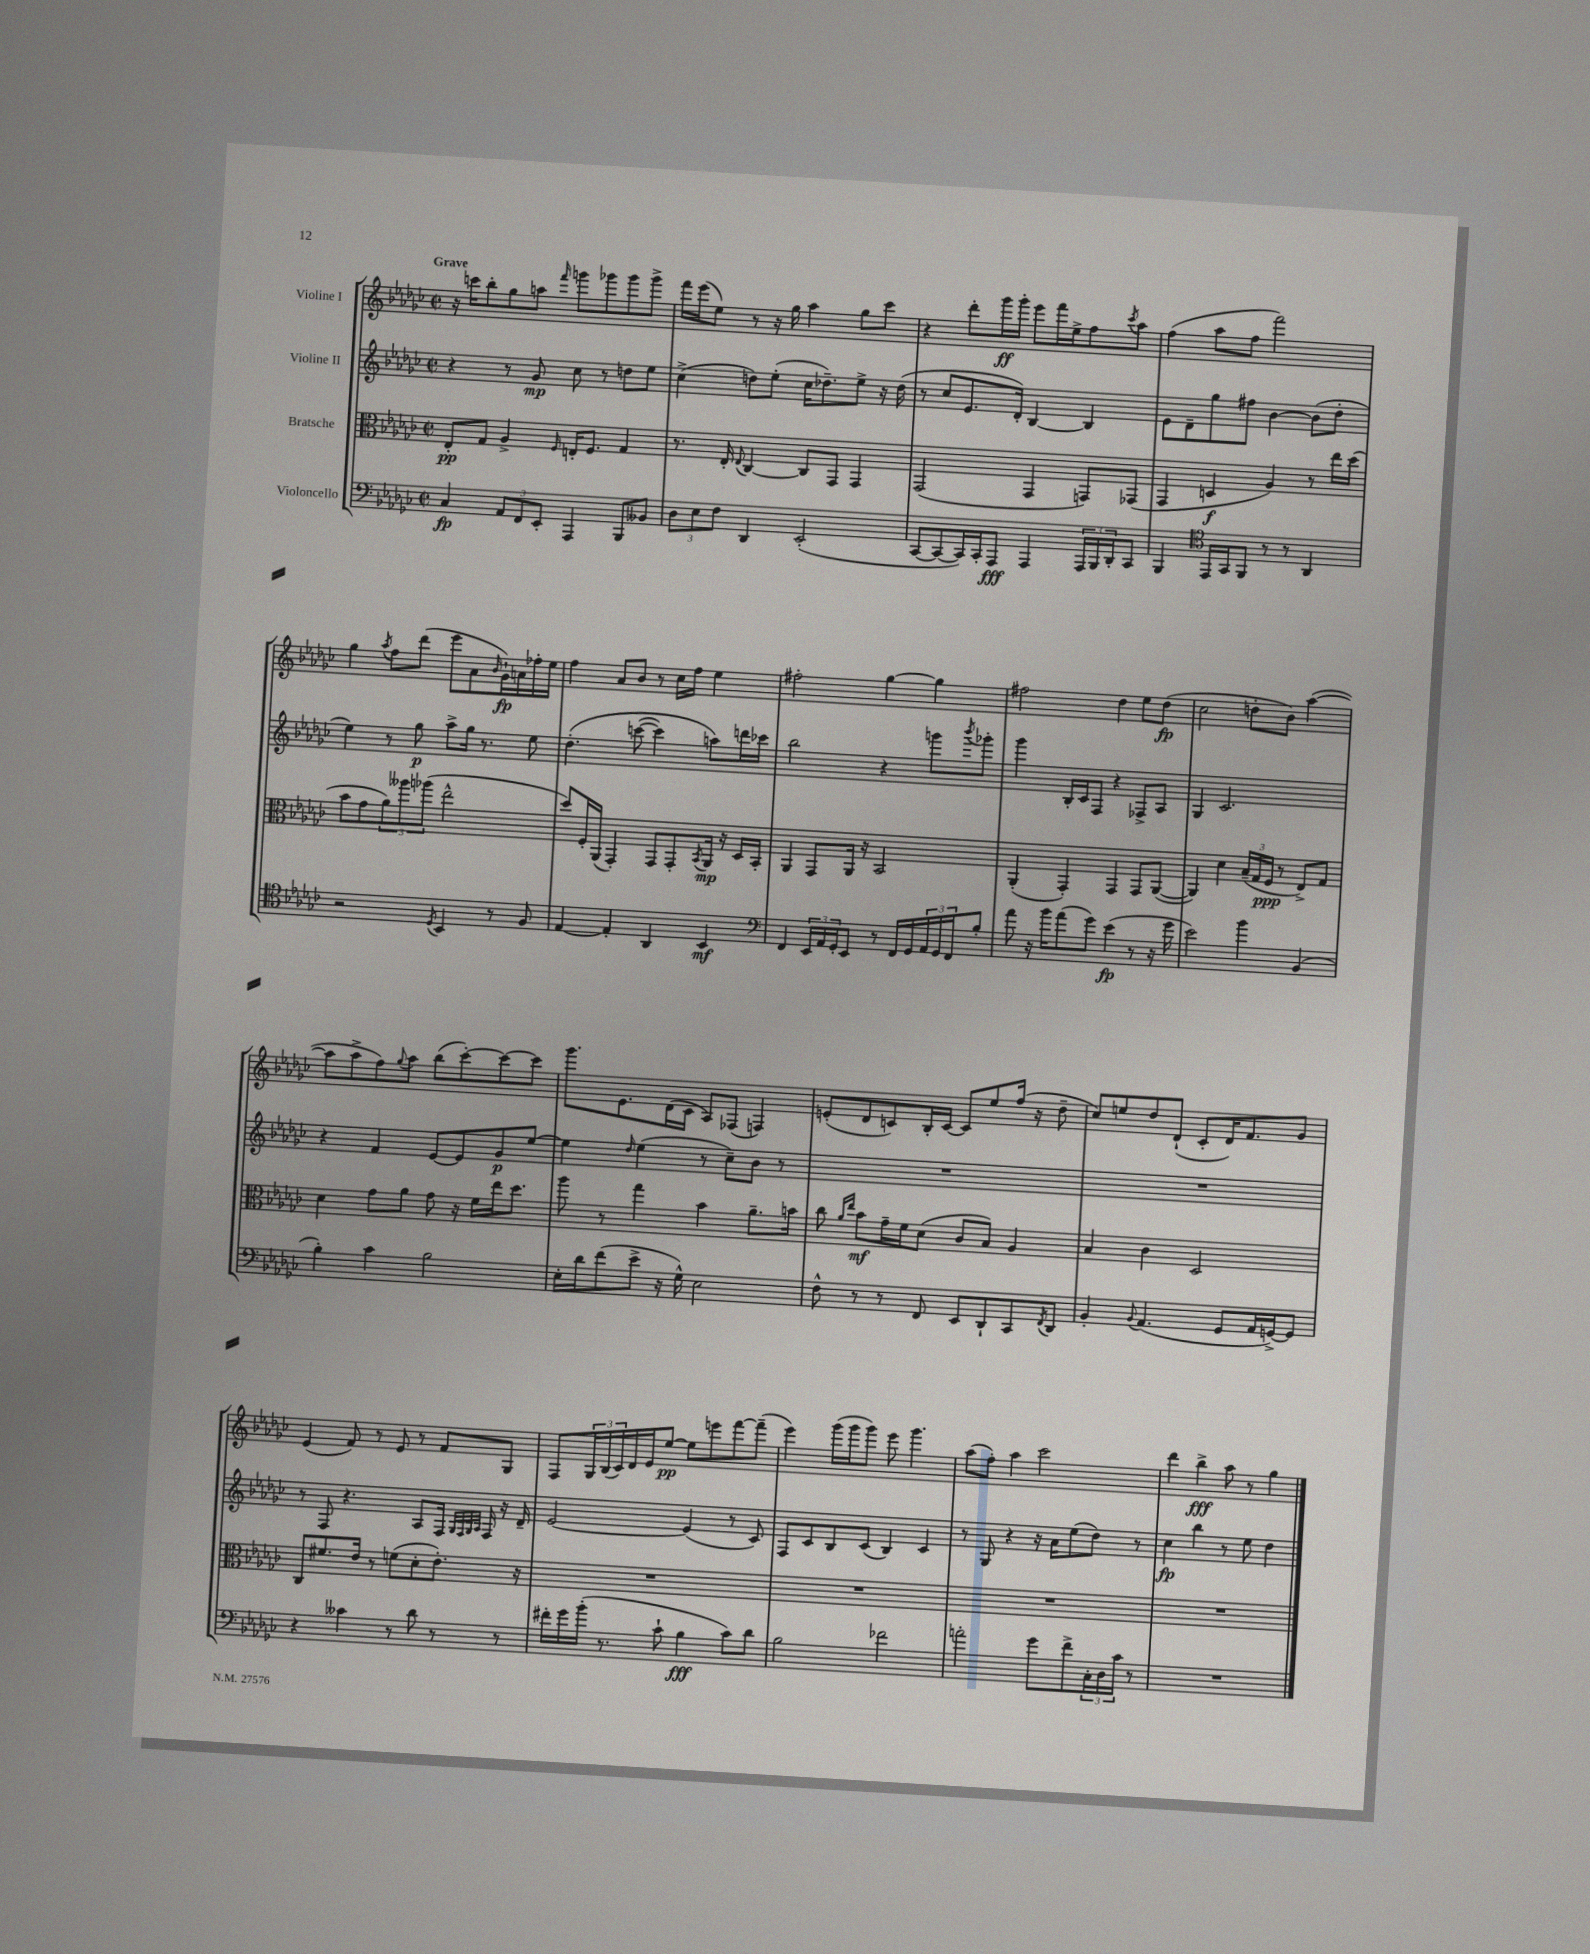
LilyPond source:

<<
\new StaffGroup <<
\new Staff = "s0" \with { instrumentName = "Violine I" } {
    \clef treble \key ges \major \defaultTimeSignature \time 2/2 \tempo "Grave"
    r16 c'''16 bes''8-. ges''8 a''8 \grace { f'''16 } g'''8 ges'''8 ges'''8 ges'''8-> |
    f'''16 ees'''16( ees''8) r8 r16 ges''16 aes''4 ges''8 ces'''8 |
    r4 des'''8-. ges'''16\ff ges'''16-. ees'''8 f'''16 ees''16-> f''8 \acciaccatura { ces'''8 } aes''8 |
    f''4( aes''8 f''8 f'''2) |
    ges''4 \acciaccatura { aes''8 } f''8 des'''8( ees'''8 aes'8 \grace { bes'16 } ges'16-!\fp) a'16 fes''16-. ees''16 |
    f''4 aes'8 bes'8 r8 ces''16 f''16 ees''4 |
    fis''2-. ges''4~ ges''4 |
    fis''2 des''4 ees''8 des''8\fp( |
    ces''2 d''8-. bes'8) aes''4~( |
    aes''8 aes''8-> f''8) \appoggiatura { ges''8 } aes''8 bes''8( ces'''8~-.) ces'''8~ ces'''8 |
    ges'''8. ees'8. des'16( ces'16 aes8) fes8( f4) |
    e'8-.( des'8 c'8) bes16-. c'16~ c'8 ees''8 f''16( r16 des''8-- |
    ces''8) e''8 des''8 des'8-!( ces'8-. des'16) f'8. ges'8 |
    ees'4( f'8) r8 ees'8 r8 f'8 ges8 |
    f8 \tuplet 3/2 { ges16 bes16( ces'16) } des'16 ees'16 ees''8~\pp ees''8 e'''8 f'''8~ f'''8--( |
    ees'''4) ges'''16( ges'''16 ges'''8) ees'''8 ges'''4. |
    aes''8( f''8-.) aes''4 ces'''2 |
    des'''4 bes''4->\fff aes''8 r8 ges''4 \bar "|." |
}
\new Staff = "s1" \with { instrumentName = "Violine II" } {
    \clef treble \key ges \major \defaultTimeSignature \time 2/2
    r4 r8 ges'8\mp ces''8 r8 d''8 ees''8 |
    ces''4->( d''8) ees''8-.( ces''16 des''8.--) ees''8-> r16 des''16( |
    r8 ces''8 ees'8. des'16-.) bes4~ bes4 |
    ees'8 des'8-- ges''8 fis''8 bes'4~ bes'8( des''8-. |
    ees''4) r8 ges''8\p aes''8-> ges''16 r8. ees''8 |
    des''4.-.\( c'''8~( c'''4) a''8\) d'''16 ces'''16 |
    bes''2 r4 g'''8 \acciaccatura { bes'''8 } ges'''8-. |
    ges'''4 bes16-. ces'16 f8 r4 fes8-> aes8 |
    ges4 ces'2. |
    r4 f'4 ees'8~ ees'8 ges'8\p ees''8~ |
    ees''4 \grace { des''16 } ees''4( r8 ces''8--) bes'8 r8 |
    R1 |
    R1 |
    r8 f8 r4. aes8 f16 \grace { ges32 f32 ges32 aes32 } f16 r16 des'16-- |
    ees'2~ ees'4( r8 ces'8) |
    f8 ces'8 bes8 ces'8( bes4) ces'4 |
    r8 ges8 r4 r16 aes'16 ees''8( des''8) r8 |
    ces''4\fp bes''4 r8 ees''8 des''4 \bar "|." |
}
\new Staff = "s2" \with { instrumentName = "Bratsche" } {
    \clef alto \key ges \major \defaultTimeSignature \time 2/2
    ees8-.\pp ges8 aes4-> \grace { f16 } e16-. f8. ges4 |
    r8. ees16-. \appoggiatura { ees8 } ces4~ ces8 ges,8 ges,4 |
    ges,2( ges,4 g,8) ges,8( |
    ges,4 d4\f aes4) r8 ees''16 des''16( |
    bes'8 ges'8 \tuplet 3/2 { aes'8) aeses''8 aes''8( } ees''2-^ |
    des''8) f16-. aes,16( ges,4-.) ges,8 ges,8-. \acciaccatura { bes,8 } aes,16\mp r16 des16 bes,16-. |
    aes,4 ges,8 aes,16 r16 bes,2 |
    aes,4-.( ges,4-.) ges,4 ges,8 aes,8~( |
    aes,4) des'4 \tuplet 3/2 { bes16--( ges16 f16\ppp } r8 ees8->) ges8 |
    des'4 ges'8 aes'8 ges'8 r16 f'16 ees''16 des''8. |
    aes''8 r8 ges''4 bes'4 aes'8.-- b'16 |
    ces''8 \grace { aes'16 ees''16 } bes'8\mf ges'16-- f'16 des'8( ces'8 bes8) aes4 |
    bes4 ces'4 des2 |
    ces8 fis'8. ees'16 r8 f'8( des'8-. ees'8.-.) r16 |
    R1 |
    R1 |
    R1 |
    R1 \bar "|." |
}
\new Staff = "s3" \with { instrumentName = "Violoncello" } {
    \clef bass \key ges \major \defaultTimeSignature \time 2/2
    ces4\fp \tuplet 3/2 { aes,8 f,8 ees,8-. } aes,,4 bes,,8 beses,8 |
    \tuplet 3/2 { des8 ees8 f8 } des,4 ees,2-.( |
    ces,8~ ces,8~ ces,16) ces,16-. aes,,8\fff aes,,4 \tuplet 3/2 { aes,,16 bes,,16 des,16-. } ces,8 |
    bes,,4 \clef tenor ees,16 ges,16 f,8 r8 r8 aes,4 |
    r2 \acciaccatura { des8 } bes,4 r8 f8 |
    ees4~ ees4-. aes,4 bes,4\mf |
    \clef bass f,4 \tuplet 3/2 { ees,16 aes,16 ges,16-. } ees,8 r8 f,16 ges,16 \tuplet 3/2 { aes,16 ges,16 f,16 } bes8-. |
    aes'8 r16 bes'16 aes'8( ges'8) ees'4\fp( r8 r16 ges'16 |
    ees'2) bes'4 bes,4( |
    bes4-.) ces'4 bes2 |
    ees16-. des'16 f'8( ees'8-> r16 ges16-^) ees2 |
    f8-^ r8 r8 f,8 ees,8 des,8-! ces,8 \acciaccatura { f,8 } des,8 |
    bes,4-. \appoggiatura { bes,8 } aes,4.( ges,8 aes,16 g,16~->) g,8 |
    r4 ceses'4 r8 des'8 r8 r8 |
    fis'16-. ges'16 bes'16-.( r8. ces'8-! bes4\fff ces'8) des'8 |
    bes2 fes'2 |
    a'2-. ges'8 f'8-> \tuplet 3/2 { ces16-. des16 ces'16 } r8 |
    R1 \bar "|." |
}
>>
>>
\layout { \context { \Score \remove "Bar_number_engraver" } }
